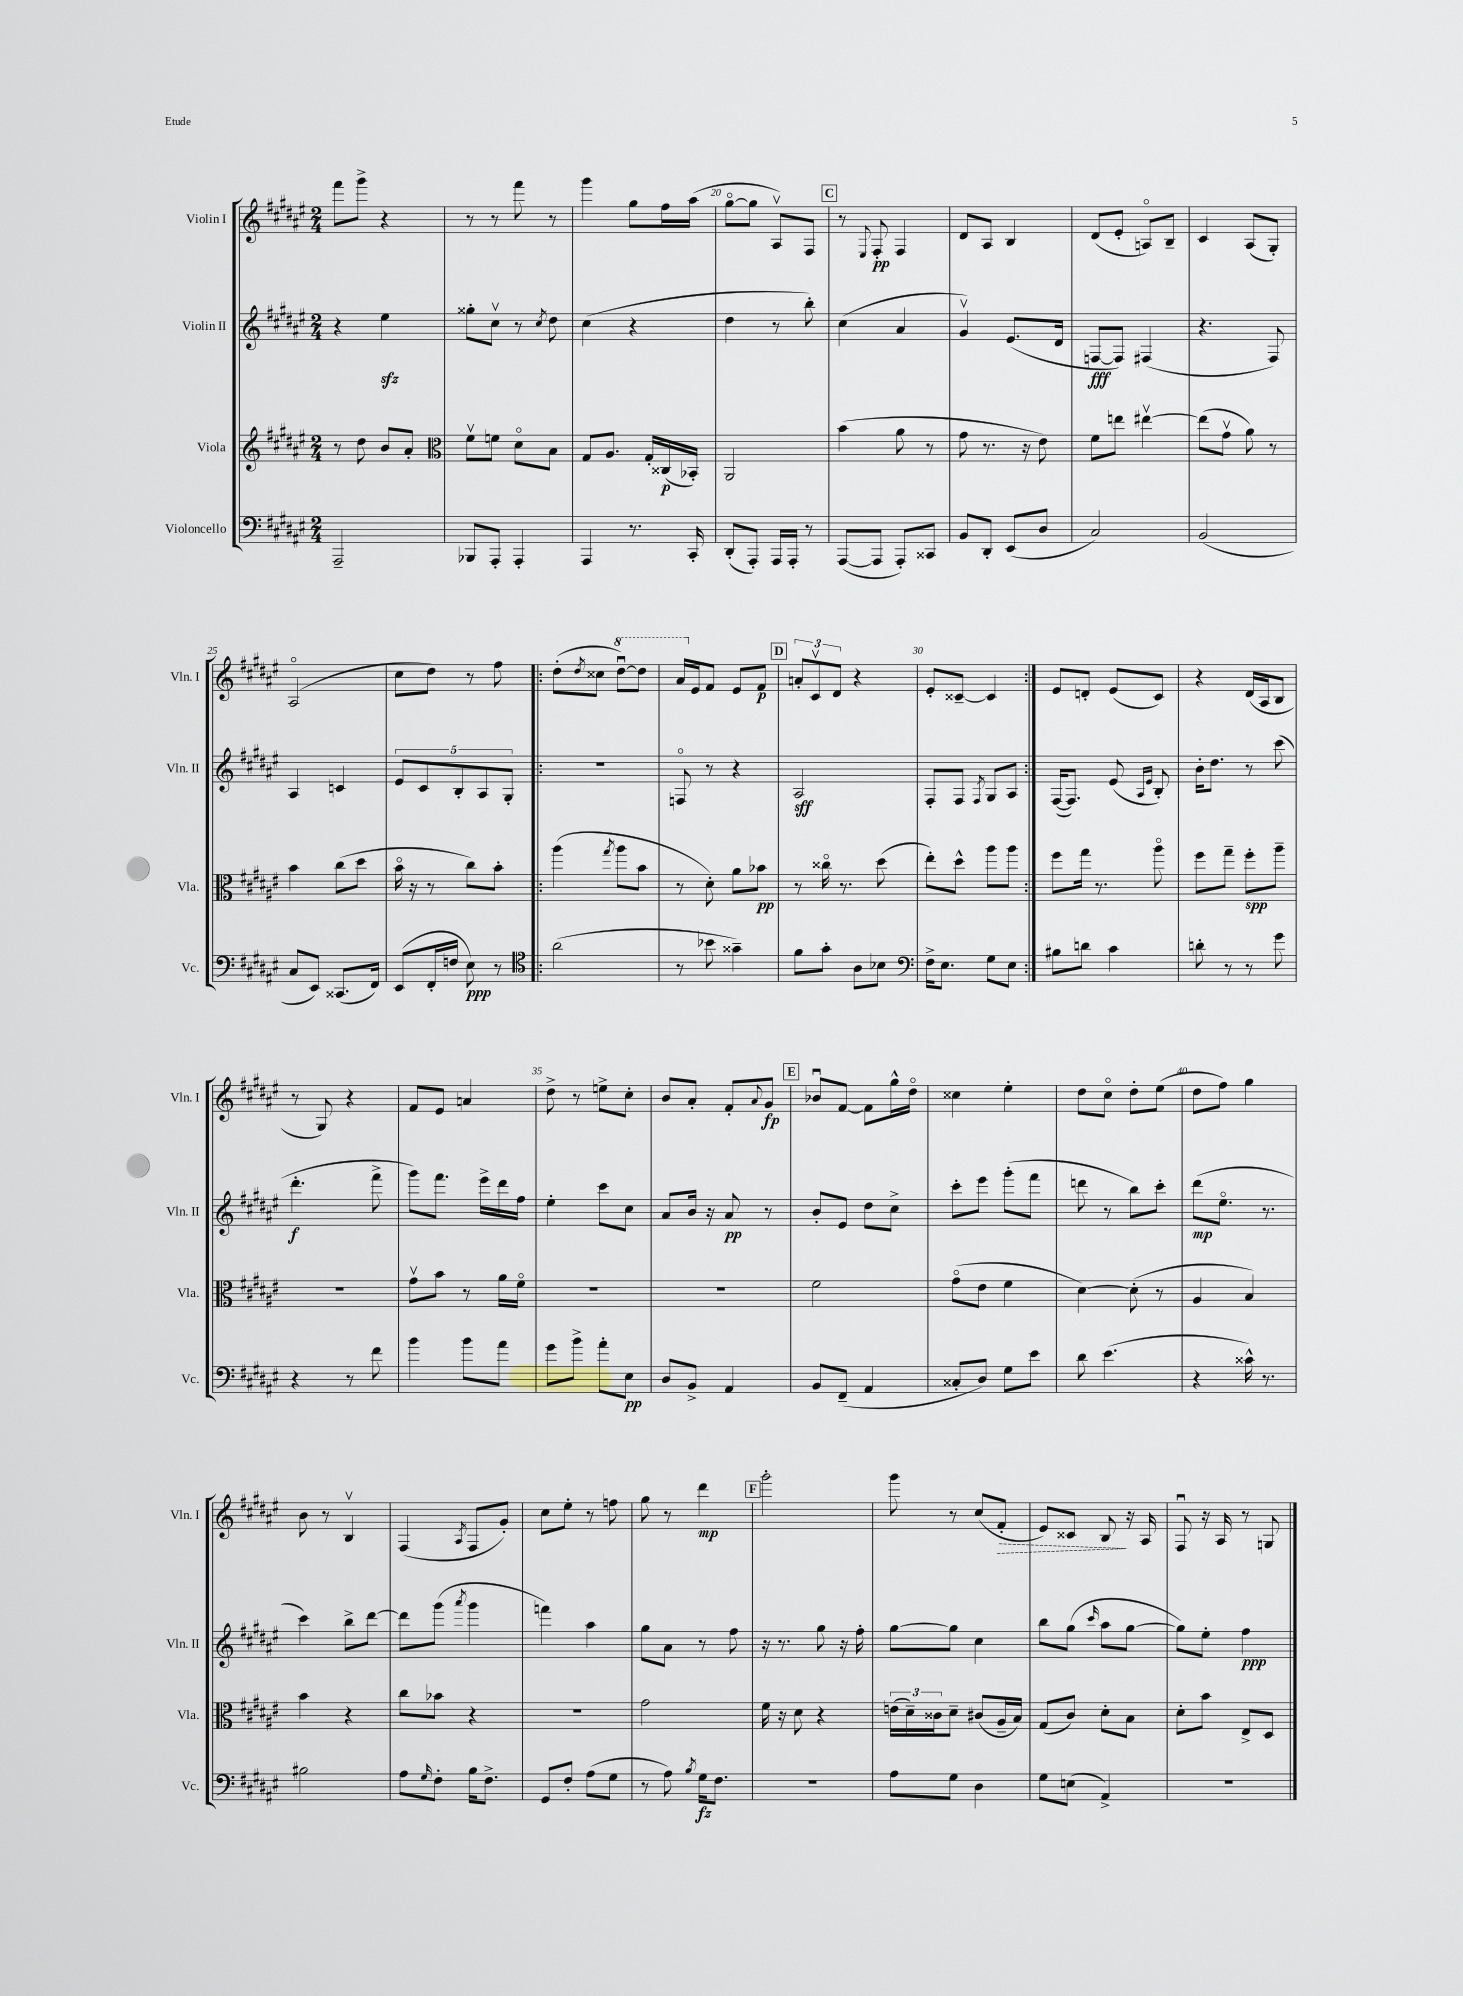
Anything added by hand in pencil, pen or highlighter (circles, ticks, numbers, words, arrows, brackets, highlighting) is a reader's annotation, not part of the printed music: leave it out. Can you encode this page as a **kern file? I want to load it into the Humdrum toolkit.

**kern	**kern	**kern	**kern
*staff4	*staff3	*staff2	*staff1
*clefF4	*clefG2	*clefG2	*clefG2
*k[f#c#g#d#a#e#]	*k[f#c#g#d#a#e#]	*k[f#c#g#d#a#e#]	*k[f#c#g#d#a#e#]
*M2/4	*M2/4	*M2/4	*M2/4
2AAA#~	8r	4r	8fff#
.	8dd#	.	8ggg#^
.	8b	4ee#	4r
.	8a#'	.	.
=	=	=	=
*	*clefC3	*	*
8BBB-	8f#v	8gg##'	8r
8AAA#'	8f	8cc#v	8r
4AAA#'	8d#o	8r	8fff#
.	.	8qcc#	.
.	8B	8dd#	8r
=	=	=	=
4AAA#	8G#	(4cc#	4ggg#
.	8.A#	.	.
8.r	.	4r	8gg#
.	16G#'	.	.
.	(16C##	.	16ff#
16CC#'	16BB-')	.	(16aa#
=	=	=	=
(8DD#'	2AA#	4dd#	[8gg#o
8AAA#')	.	.	8gg#]
16AAA#	.	8r	8A#v)
16AAA#'	.	.	.
8r	.	8bb')	8F#
=	=	=	=
([8AAA#	(4b	(4cc#	8r
.	.	.	8qqE#
8AAA#]	.	.	8F#'
8AAA#')	8a#	4a#	4F#
8CC##	8r	.	.
=	=	=	=
8BB	8g#	4g#v)	8d#
8DD#'	8.r	.	8A#
(8EE#	.	(8.e#	4B
.	16r	.	.
8D#	8e#)	.	.
.	.	16d#	.
=	=	=	=
2C#)	8f#	[8F	(8d#
.	8ee	8F])	8e#'
.	[4ee#v	(4F#	8Ao)
.	.	.	8B~
=	=	=	=
(2BB	(8ee#]	4.r	4c#
.	8g#v	.	.
.	8a#)	.	(8A#
.	8r	8F#)	8G#')
=	=	=	=
8C#	4b	4A#	(2A#o
8EE#)	.	.	.
(8.CC##	(8cc#	4c	.
.	8dd#	.	.
16FF#)	.	.	.
=	=	=	=
(8EE#	16bo	10e#	8cc#
.	16r	.	.
.	.	10c#	.
16FF#'	8r	.	8dd#)
16F	.	.	.
.	.	10B'	.
8E#)	8cc#)	.	8r
.	.	10A#	.
8r	8b'	.	8ff#
.	.	10G#'	.
=!|:	=!|:	=!|:	=!|:
*clefC4	*	*	*
(2a#	(4aa#	2r	(8dd#'
.	.	.	8qdd#
.	.	.	8cc##
.	8qgg#	.	.
.	8aa#	.	[8ddd#u)
.	8b	.	8ddd#]
=	=	=	=
8r	8r	8Fo	16aa#
.	.	.	16e#
8b-	8d#')	8r	8f#
4g##~)	8a#	4r	8e#
.	8b-	.	8f#
=	=	=	=
8f#	8r	2A#	12a'
.	.	.	12c#v
8g#'	16cc##o	.	.
.	.	.	12d#
.	8.r	.	.
8A#	.	.	4r
8B-	(8dd#	.	.
=	=	=	=
*clefF4	*	*	*
16F#^	8ee#')	8F#'	8e#'
8.E#	.	.	.
.	8dd#^^	8F#	[8c##~
.	.	8qF#	.
8G#	8aa#	8G#	4c##]
8E#	8aa#	8A#	.
=:|!	=:|!	=:|!	=:|!
8B#	8ff#	([16F#	8e#
.	.	8.F#])	.
8d	16gg#	.	8d'
.	8.r	.	.
4c#	.	(8e#	(8e#
.	.	16qqA#	.
.	.	16qqe#	.
.	8aa#o	8B')	8c#)
=	=	=	=
8d'	8ff#	16b'	4r
.	.	8.dd#	.
8r	8gg#~	.	.
8r	8ff#'	8r	(16d#
.	.	.	16A#
8g#	8aa#~	(8ccc#	8B
=	=	=	=
4r	2r	4.ddd#'	8r
.	.	.	8G#)
8r	.	.	4r
8f#	.	8fff#^	.
=	=	=	=
4b	8g#v	8ggg#)	8f#
.	8b	8.fff#	8e#
8b	8r	.	4a
.	.	16eee#^	.
8a#	16a#	16ddd#	.
.	16f#o	16ff#	.
=	=	=	=
8g#	2r	4ee#'	8dd#^
8b^	.	.	8r
8a#'	.	8ccc#	8ee^
8E#	.	8cc#	8cc#'
=	=	=	=
8D#	2r	8a#	8b
8BB^	.	16b	8a#'
.	.	16r	.
4AA#	.	8a#	8f#'
.	.	.	8qqa#
.	.	8r	8g#
=	=	=	=
8BB	2f#	8b'	8b-u
(8FF#~	.	8e#	[8f#
4AA#	.	8dd#	8f#]
.	.	8cc#^	16gg#^^
.	.	.	16dd#o
=	=	=	=
8C##'	(8g#o	8ccc#'	4cc##
8D#)	8e#	8eee#	.
8G#	4f#	(8ggg#'	4ee#'
8e#	.	8fff#	.
=	=	=	=
8d#	[4d#)	8ddd	8dd#
(4.e#	.	8r	8cc#o
.	(8d#']	8bb)	8dd#'
.	8r	8ccc#'	(8ee#
=	=	=	=
4r	4A#	(8ddd#	8dd#
.	.	8.ee#o	8ff#)
16c##^^)	4B)	.	4gg#
8.r	.	8.r	.
=	=	=	=
2B#	4b	4ccc#)	8b
.	.	.	8r
.	4r	8bb^	4Bv
.	.	[8ddd#	.
=	=	=	=
8A#	8cc#	8ddd#]	(4F#
16qqG#	.	.	.
8F#'	8b-	(8ggg#	.
.	.	8qaaa#	8qA#
16B	4r	4ggg#	8F#
8.F#^	.	.	.
.	.	.	8g#')
=	=	=	=
8GG#	2r	4fff)	8cc#
8F#'	.	.	8ee#'
(8A#	.	4aa#	8r
8G#	.	.	8ff
=	=	=	=
8r	2g#	8gg#	8gg#
8A#)	.	8a#	8r
8qB	.	.	.
16G#	.	8r	4ddd#
8.F#	.	.	.
.	.	8ff#	.
=	=	=	=
2r	16f#	16r	2ggg#'
.	16r	8.r	.
.	8d#	.	.
.	4r	8gg#	.
.	.	16r	.
.	.	16ff#'	.
=	=	=	=
8A#	(24e	[8gg#	8ggg#
.	24d#~)	.	.
.	24c##	.	.
8G#	8d#~	8gg#]	8r
4D#	(8c#	4cc#	(8cc#
.	16A#~	.	8f#'
.	16B)	.	.
=	=	=	=
8G#	(8G#	8bb	8e#)
(8E	8c#)	(8gg#	8c##
.	.	16qqccc#	.
4AA#^)	8d#'	8aa#	8B
.	8B	[8gg#	16r
.	.	.	16A#
=	=	=	=
2r	8d#'	8gg#])	8F#u
.	8b	8ee#'	16r
.	.	.	16A#
.	8E#^	4ff#	8r
.	8D#	.	8G
==	==	==	==
*-	*-	*-	*-
